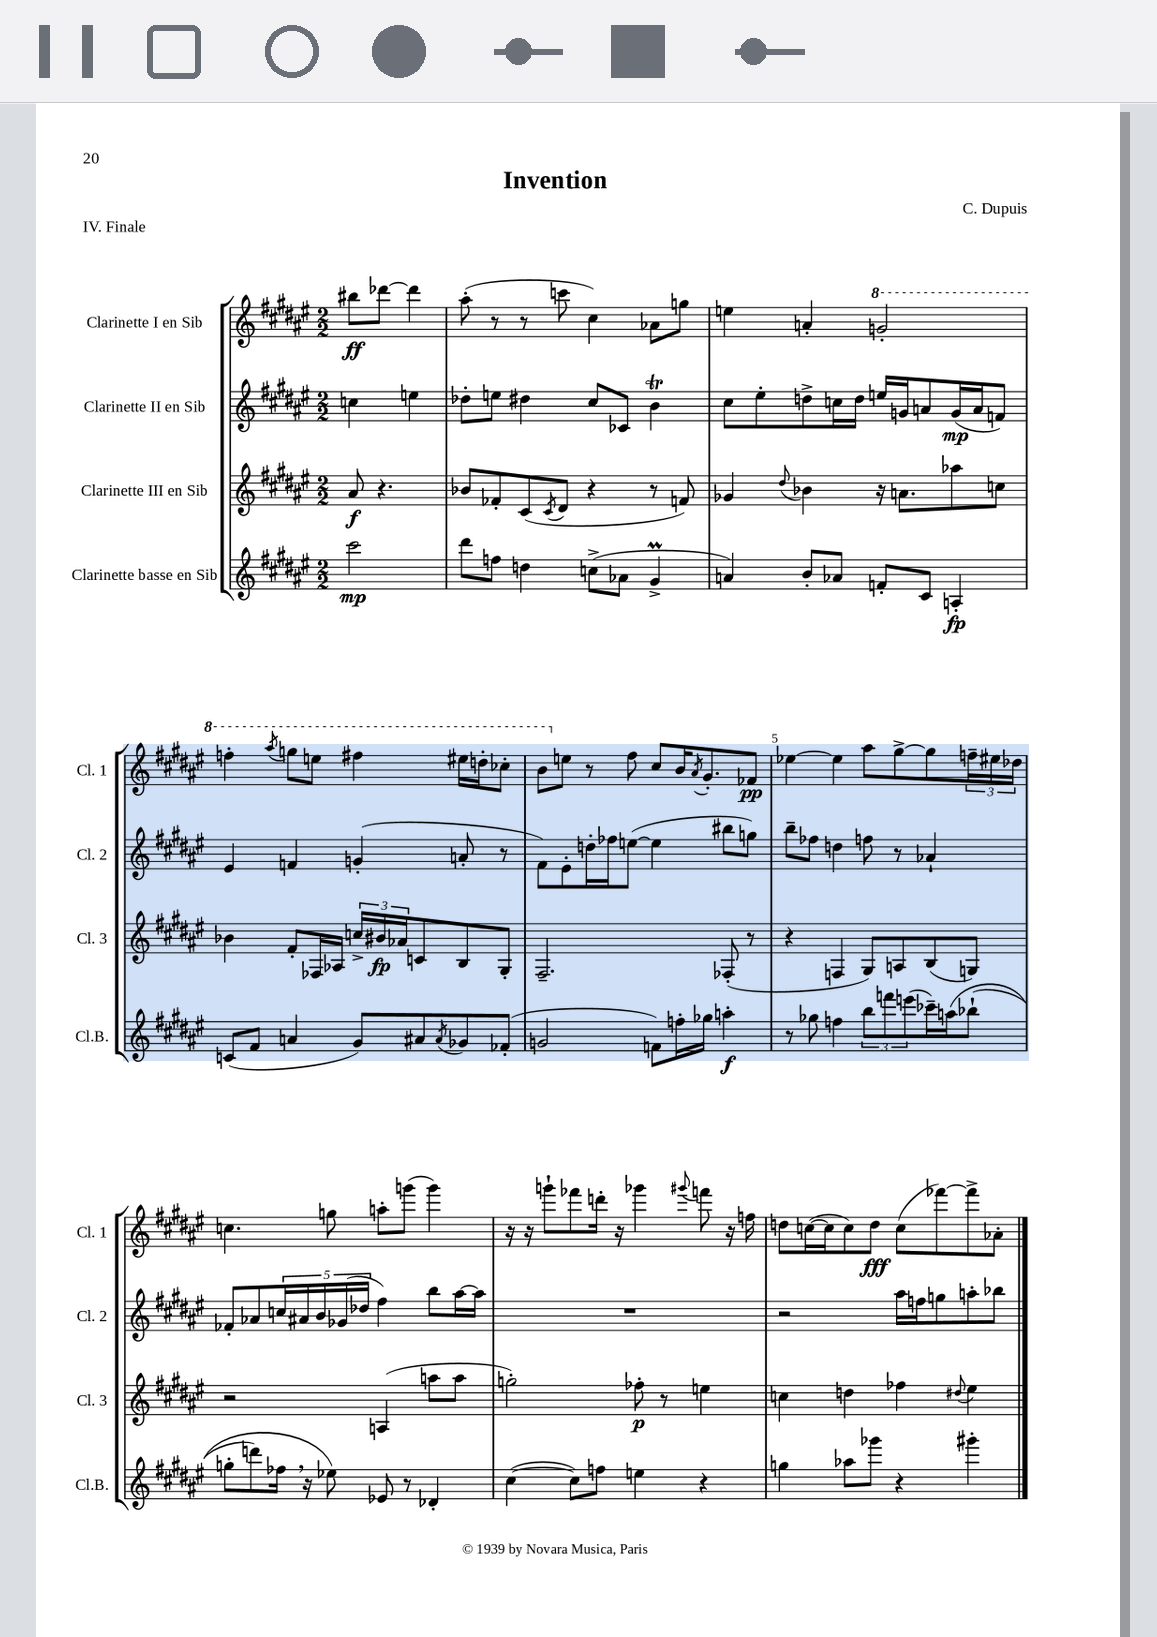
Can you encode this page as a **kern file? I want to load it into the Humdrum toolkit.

**kern	**kern	**kern	**kern
*staff4	*staff3	*staff2	*staff1
*clefG2	*clefG2	*clefG2	*clefG2
*k[f#c#g#d#a#e#]	*k[f#c#g#d#a#e#]	*k[f#c#g#d#a#e#]	*k[f#c#g#d#a#e#]
*M2/2	*M2/2	*M2/2	*M2/2
2ccc#	8a#	4cc	8bb#
.	4.r	.	[8ddd-
.	.	4ee	4ddd-]
=	=	=	=
8ddd#	8b-	8dd-'	(8aa#'
8ff	8f-'	8ee	8r
4dd	(8c#	4dd#	8r
.	8qc#	.	.
.	8d#	.	8ccc
(8cc^	4r	8cc#	4cc#)
8a-	.	8c-	.
4g#^	8r	4b	8a-
.	8f)	.	8gg
=	=	=	=
4a)	4g-	8cc#	4ee
.	.	8ee#'	.
.	8qqdd#	.	.
8b'	4b-	8dd^	4a'
8a-	.	16cc	.
.	.	16dd	.
8f'	16r	16ee	2gg'
.	8.a	16g	.
8c#	.	8a	.
4A'	8aa-	(16g	.
.	.	16a	.
.	8cc	8f)	.
=	=	=	=
(8c	4b-	4e#	4fff'
8f#	.	.	.
.	.	.	8qaaa#
4a	8f#'	4f	8ggg
.	16F-	.	8eee
.	16A-	.	.
8g#)	24cc^	(4g'	4fff#
.	24b#	.	.
.	24a-	.	.
8a#	8c	.	.
8qa#	.	.	.
8g-	8B	8a'	16eee#
.	.	.	16ddd'
(8f-'	8G#'	8r	8ccc-'
=	=	=	=
2g	2.F#~	8f#)	8bb
.	.	8e#'	8ee
.	.	16dd'	8r
.	.	16ff-	.
.	.	([8ee	8ff#
8f)	.	4ee]	8cc#
16ff'	.	.	16b
.	.	.	8qa#
16gg-	.	.	8.g#'
4aa'	(8F-'	8bb#	.
.	8r	8gg)	8f-
=	=	=	=
8r	4r	8bb~	[4ee-
8gg-	.	8ff-	.
4ff	4F	4dd	4ee-]
12bb	8G#)	8ff	8aa#
12fff	.	.	.
.	8A	8r	[8gg#^
(12eee	.	.	.
16ccc-~)	(8B	4a-`	8gg#]
&(16aa	.	.	.
(8bb-`	8G)	.	24ff~
.	.	.	24ee#
.	.	.	24dd-
=	=	=	=
8gg'	2r	8f-'	4.cc
8ddd)	.	8a-	.
16ff-	.	20cc	.
.	.	20a#	.
16r	.	.	.
.	.	20b	.
8ee-&)	.	.	8gg
.	.	(20g-	.
.	.	20dd-	.
8e-	(4A	4ff#)	8aa'
8r	.	.	(8ggg
4d-'	8aa	8bb	4ggg)
.	8aa	[16aa#	.
.	.	16aa#]	.
=	=	=	=
([4cc#	2gg')	1r	16r
.	.	.	16r
.	.	.	8ggg`
8cc#])	.	.	8fff-
8ff	.	.	16ddd'
.	.	.	16r
4ee	8ff-'	.	4ggg-
.	8r	.	.
.	.	.	8qqggg#
4r	4ee	.	8fff
.	.	.	16r
.	.	.	16ff
=	=	=	=
4gg	4cc	2r	8dd
.	.	.	([16cc
.	.	.	16cc]
8aa-	4dd	.	8cc)
8ggg-	.	.	8dd
4r	4ff-	16aa#	(8cc
.	.	16ff	.
.	.	8gg	[8fff-)
.	8qqdd#	.	.
4ggg#'	4ee#	8aa'	8fff-^]
.	.	8bb-	8a-'
==	==	==	==
*-	*-	*-	*-
